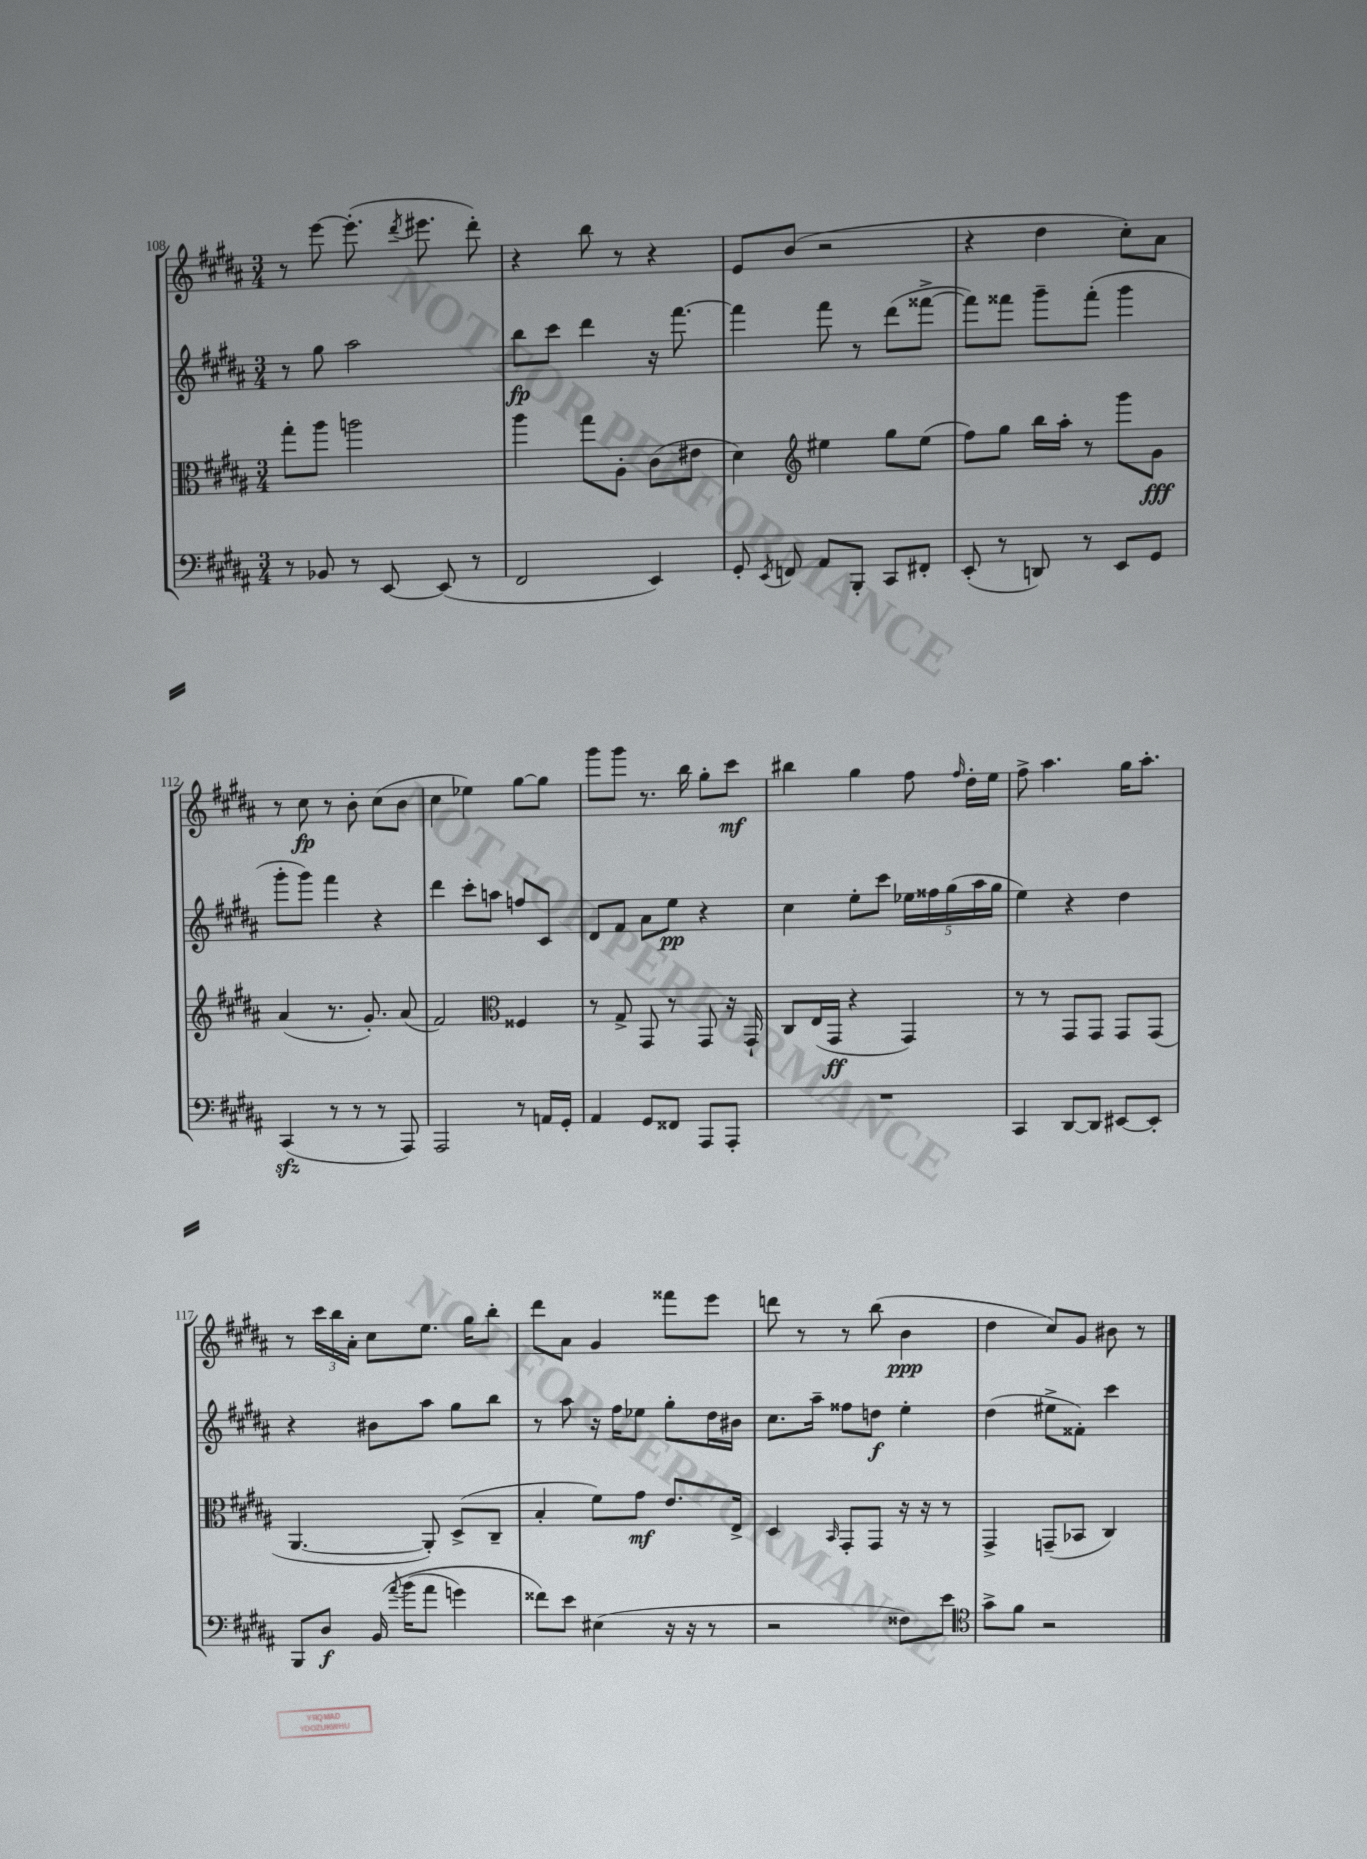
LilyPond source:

<<
\new StaffGroup <<
\new Staff = "s0" {
    \clef treble \key b \major \numericTimeSignature \time 3/4
    \autoBeamOff r8 e'''8~ e'''8.-.( \acciaccatura { dis'''8 } eis'''8. dis'''8-.) |
    r4 b''8 r8 r4 |
    e'8[ b'8]( r2 |
    r4 dis''4 cis''8[-.) ais'8] |
    r8 cis''8\fp r8 b'8-. cis''8[( b'8] |
    cis''4 ees''4) gis''8[~ gis''8] |
    gis'''8[ gis'''8] r8. b''16 gis''8[-. cis'''8]\mf |
    bis''4 gis''4 fis''8 \grace { fis''16 } dis''16[-. e''16] |
    fis''8-> ais''4. gis''16[ ais''8.]-. |
    r8 \tuplet 3/2 { cis'''16[ b''16 ais'16]-. } cis''8[ e''8.] gis''16[ b''8]-. |
    dis'''8[ ais'8] gis'4 fisis'''8[ e'''8] |
    d'''8 r8 r8 b''8( b'4\ppp |
    dis''4 cis''8[) gis'8] bis'8 r8 \bar "|." |
}
\new Staff = "s1" {
    \clef treble \key b \major \numericTimeSignature \time 3/4
    \autoBeamOff r8 gis''8 ais''2 |
    b''8[\fp cis'''8] dis'''4 r16 fis'''8.~ |
    fis'''4 fis'''8 r8 dis'''8[( fisis'''8]~-> |
    fisis'''8[) fisis'''8] gis'''8[-- fisis'''8]-.( gis'''4 |
    gis'''8[-. gis'''8]) fis'''4 r4 |
    dis'''4 cis'''8[-. a''8] f''8[ cis'8] |
    dis'8[ fis'8] ais'8[ e''8]\pp r4 |
    cis''4 e''8[-. cis'''8] \tuplet 5/4 { ees''16[ fisis''16 gis''16( ais''16 gis''16] } |
    e''4) r4 dis''4 |
    r4 bis'8[ ais''8] gis''8[ b''8] |
    r8 ais''8 r16 fis''16[ ees''8] gis''8[-. dis''16 bis'16] |
    cis''8.[ ais''16]-- fisis''8[ d''8]\f e''4-. |
    dis''4( eis''8[-> fisis'8]-.) cis'''4 \bar "|." |
}
\new Staff = "s2" {
    \clef alto \key b \major \numericTimeSignature \time 3/4
    \autoBeamOff gis''8[-. ais''8] a''2 |
    ais''4 gis''8[ ais8]-. cis'8[( eis'8] |
    dis'4) \clef treble eis''4 gis''8[ eis''8]( |
    fis''8[) gis''8] b''16[ ais''16]-. r8 gis'''8[ gis'8]\fff |
    ais'4( r8. gis'8.-.) ais'8( |
    fis'2) \clef alto fisis4 |
    r8 gis8-> gis,8 r8 gis,8 r16 gis,16-! |
    cis8[ e16( gis,16]\ff r4 gis,4) |
    r8 r8 gis,8[ gis,8] gis,8[ gis,8]( |
    ais,4.~ ais,8-.) dis8[->( cis8]-- |
    b4-. fis'8[) gis'8]\mf e'8.[ e16]-> |
    dis4 \grace { b,16 } gis,8[-. gis,8] r16 r16 r8 |
    gis,4-> g,8[--( bes,8] cis4) \bar "|." |
}
\new Staff = "s3" {
    \clef bass \key b \major \numericTimeSignature \time 3/4
    \autoBeamOff r8 bes,8 r8 e,8~ e,8( r8 |
    fis,2 e,4) |
    gis,8-. \acciaccatura { e,8 } f,8 ais,8[ b,,8]-. cis,8[ fis,8]-. |
    e,8-.( r8 d,8) r8 e,8[ gis,8] |
    cis,4\sfz( r8 r8 r8 ais,,8) |
    ais,,2 r8 a,16[ gis,16]-. |
    ais,4 gis,8[ fisis,8] ais,,8[ ais,,8]-. |
    R2. |
    cis,4 dis,8[~ dis,8] eis,8[~ eis,8]-. |
    b,,8[ dis8]\f b,16\( \acciaccatura { ais'8 } b'16[( ais'8] g'4) |
    fisis'8[\) e'8] eis4( r16 r16 r8 |
    r2 fisis8[) e'8] |
    \clef tenor gis'8[-> fis'8] r2 \bar "|." |
}
>>
>>
\layout { \context { \Score currentBarNumber = #108 } }
